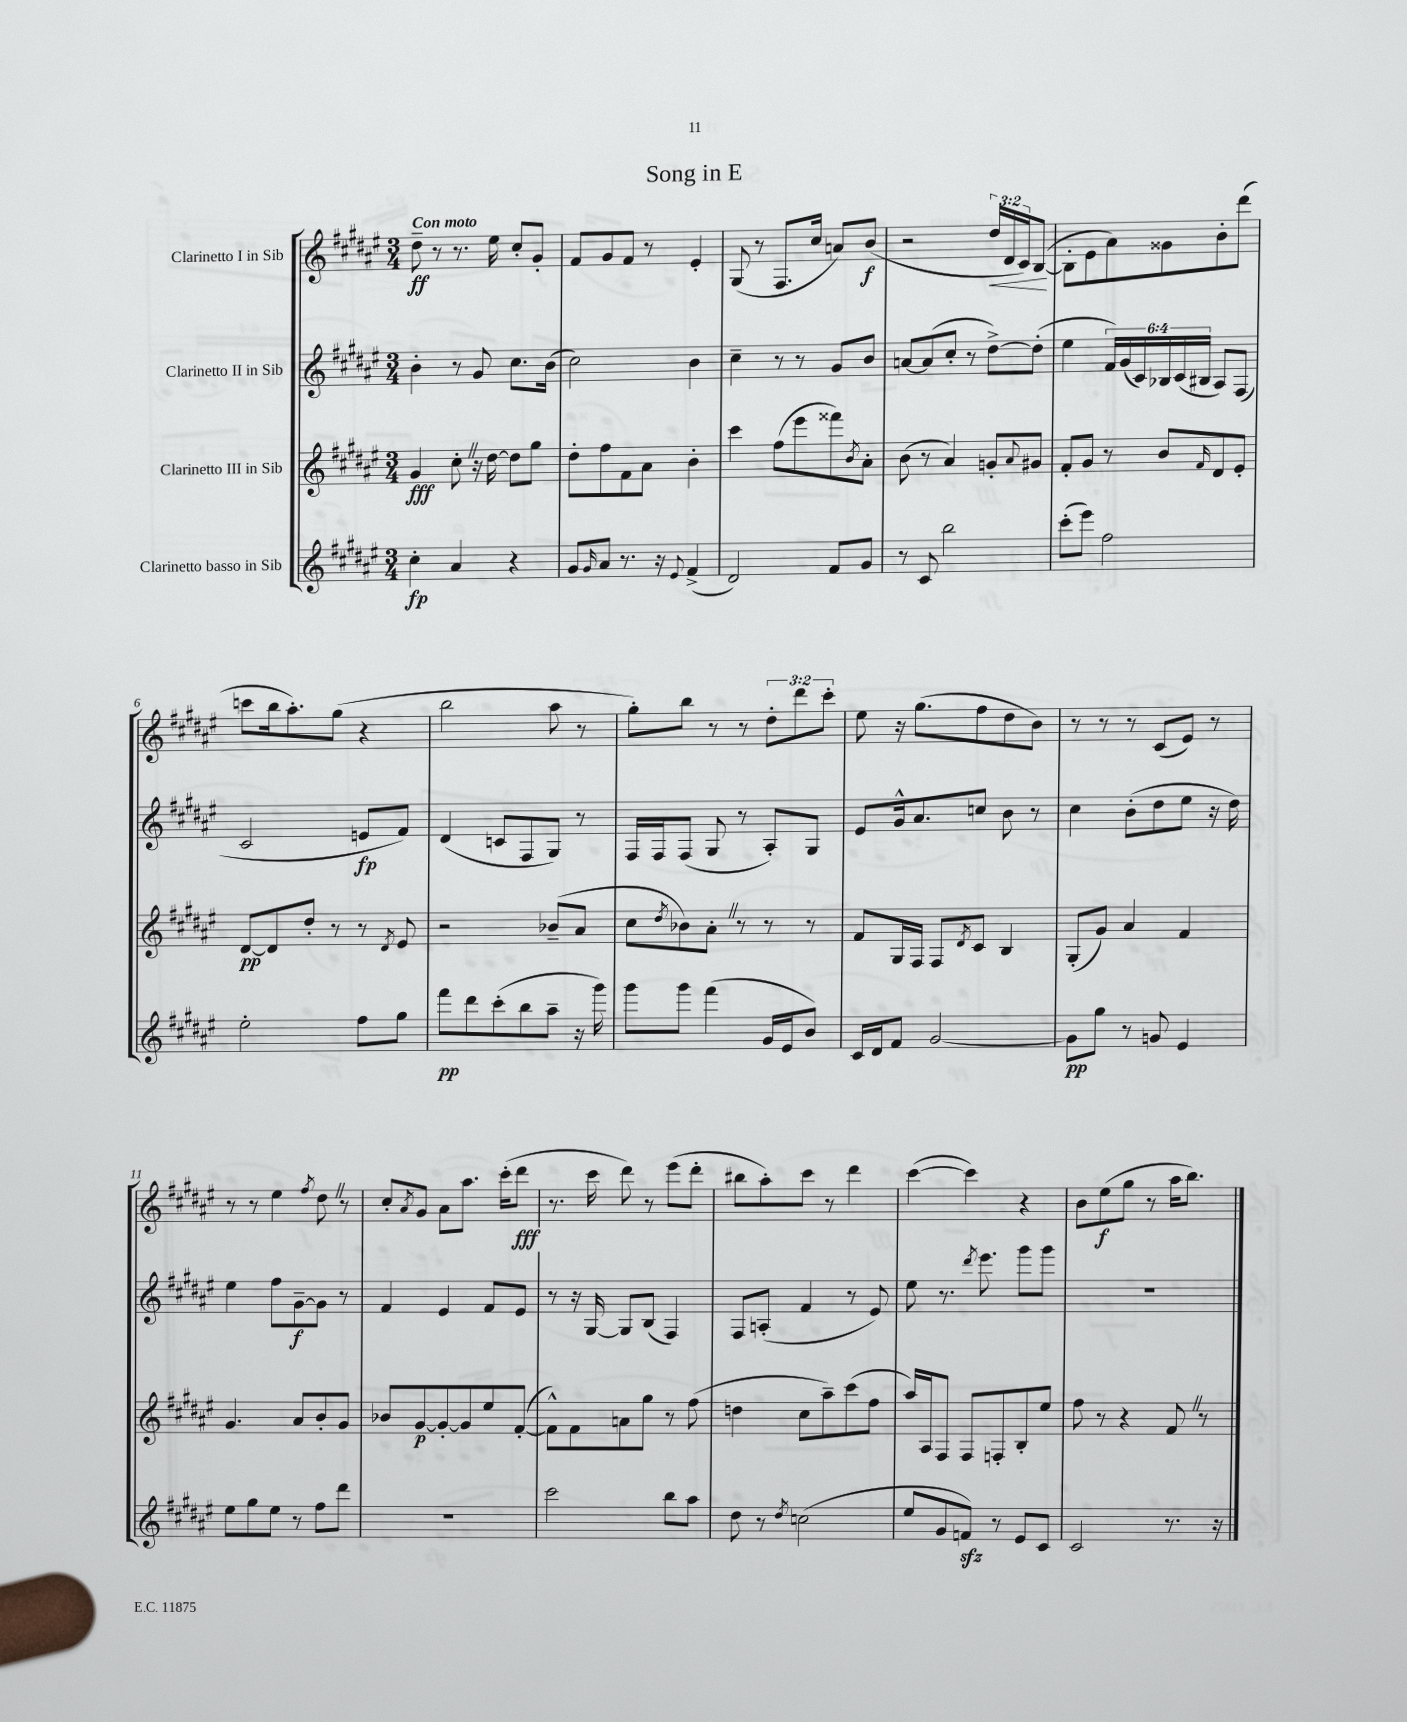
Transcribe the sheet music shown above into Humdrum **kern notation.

**kern	**kern	**kern	**kern
*staff4	*staff3	*staff2	*staff1
*clefG2	*clefG2	*clefG2	*clefG2
*k[f#c#g#d#a#e#]	*k[f#c#g#d#a#e#]	*k[f#c#g#d#a#e#]	*k[f#c#g#d#a#e#]
*M3/4	*M3/4	*M3/4	*M3/4
4cc#'\	4g#/	4b'\	8dd#~\
.	.	.	8r
4a#/	8cc#'\	8r	8.r
.	16r	8g#/	.
.	[16dd#\	.	16ee#\
4r	8dd#\]L	8.cc#\L	8cc#'/L
.	8gg#\J	.	8g#'/J
.	.	(16b\Jk	.
=	=	=	=
8g#/L	8dd#'\L	2cc#\)	8f#/L
16qqg#/	.	.	.
8a#/J	8ff#\	.	8g#/
8.r	8f#\	.	8f#/J
.	8a#\J	.	8r
16r	.	.	.
8qqe#/	.	.	.
(4f#^/	4b'\	4b\	4e#'/
=	=	=	=
2d#/)	4ccc#\	4cc#~\	(8G#/
.	.	.	8r
.	(8ff#\L	8r	8.F#/L
.	8eee#\	8r	.
.	.	.	16cc#/Jk
8f#/L	8fff##\)	8g#/L	8a/L)
.	8qb/	.	.
8g#/J	8a#'\J	8b/J	(8b/J
=	=	=	=
8r	(8b\	[8a/L	2r
8c#/	8r	(8a/]	.
2bb\	4a#/)	8cc#'/J	.
.	.	8r	.
.	8g'/L	[8dd#^\L)	24dd#/LL
.	.	.	24d#/
.	.	.	24c#/J)
.	8qqa#/	.	.
.	8g#/J	(8dd#'\]J	([8B/J
=	=	=	=
(8ccc#'\L	8f#'/L	4ee#\	8B'\]L
8eee#\J)	8g#/J	.	8e#\
2ff#\	8r	24f#/LL)	8a#\)
.	.	(24g#/	.
.	.	24c#/)	.
.	8b/L	24B-/	8g##\
.	.	(24c#/	.
.	.	24B#/JJ	.
.	16qqf#/	.	.
.	8d#/	8A#/L)	8b'\
.	8e#'/J	(8F#/J	(8ddd#\J
=	=	=	=
2ee#'\	[8d#/L	2c#/	8ccc\L
.	8d#/]	.	16bb\k
.	.	.	8.aa#'\)
.	8dd#'/J	.	.
.	8r	.	(8gg#\J
8ff#\L	8r	8e/L	4r
.	8qd#/	.	.
8gg#\J	8e#/	8f#/J)	.
=	=	=	=
8fff#\L	2r	(4d#/	2bb\
8ddd#\	.	.	.
(8ccc#'\	.	8c/L	.
8bb\	.	8F#/	.
8aa#~\J	(8b-~/L	8G#/J)	8aa#\
16r	8a#/J	8r	8r
16ggg#\)	.	.	.
=	=	=	=
8ggg#\L	8cc#\L	16F#/LL	8gg#'\L)
.	.	16F#/J	.
.	8qdd#/	.	.
8ggg#\J	8b-\)	(8F#/J	8bb\J
(4fff#\	8a#'\J	8G#/	8r
.	8r	8r	8r
16g#/LL	8r	8A#'/L)	12dd#'\L
16e#/J	.	.	.
.	.	.	12ddd#\
8b/J)	8r	8G#/J	.
.	.	.	12ccc#'\J
=	=	=	=
16c#/LL	8f#/L	8e#/L	8ee#\
16d#/J	.	.	.
8f#/J	16G#/L	16g#^^/k	16r
.	16F#/JJ	8.a#/	(8.gg#\L
[2g#/	8F#/L	.	.
.	8qd#/	.	.
.	8c#/J	8cc/J	8ff#\
.	4B/	8b\	8dd#\
.	.	8r	8b\J)
=	=	=	=
8g#\]L	(8G#'/L	4cc#\	8r
8gg#\J	8g#/J)	.	8r
8r	4a#/	(8b'\L	8r
8g/	.	8dd#\	(8c#/L
4e#/	4f#/	8ee#\J	8e#/J)
.	.	16r	8r
.	.	16dd#\)	.
=	=	=	=
8ee#\L	4.g#/	4ee#\	8r
8gg#\	.	.	8r
8ee#\J	.	8ff#\L	4ee#\
8r	8a#/L	[8g#~\	.
.	.	.	8qff#/
8ff#\L	8b'/	8g#\]J	8dd#\
8ddd#\J	8g#/J	8r	8r
=	=	=	=
2.r	8b-/L	4f#/	8cc#'/L
.	.	.	8qa#/
.	[8g#/	.	8g#/J
.	8g#'/_	4e#/	8a#\L
.	8g#/]	.	8.aa#\J
.	8ee#/	8f#/L	.
.	.	.	(16ccc#'\LK
.	([8f#'/J	8e#/J	8ddd#\J
=	=	=	=
2ccc#\	8f#^^\]L)	8r	8.r
.	8f#\	16r	.
.	.	[16G#/	16ccc#\
.	8a\	8G#/]L	8ddd#\)
.	8gg#\J	(8B/J	8r
8bb\L	8r	4F#/)	(8eee#\L
8aa#\J	(8ff#\	.	8ddd#'\J
=	=	=	=
8dd#\	4dd\	8F#/L	8bb#\L
8r	.	(8A'/J	8aa#'\)
8qdd#/	.	.	.
(2cc\	8cc#\L	4f#/	8ccc#\J
.	8aa#~\)	.	8r
.	(8ccc#\	8r	4ddd#\
.	8ff#\J	8e#/)	.
=	=	=	=
8ee#/L	16aa#/LL)	8ee#\	([4ccc#\
.	16A#/J	.	.
8g#/	8F#/J	8.r	.
8f/J)	8F#/L	.	4ccc#\])
.	.	8qddd#/	.
.	.	8.eee#\	.
8r	8F'/	.	.
8e#/L	8B'/	8ggg#\L	4r
8c#/J	8ee#/J	8ggg#\J	.
=	=	=	=
2c#/	8ff#\	2.r	8b\L
.	8r	.	(8ee#\
.	4r	.	8gg#\J
.	.	.	8r
8.r	8f#/	.	16aa#\LK
.	.	.	8.bb\J)
.	8r	.	.
16r	.	.	.
==	==	==	==
*-	*-	*-	*-
